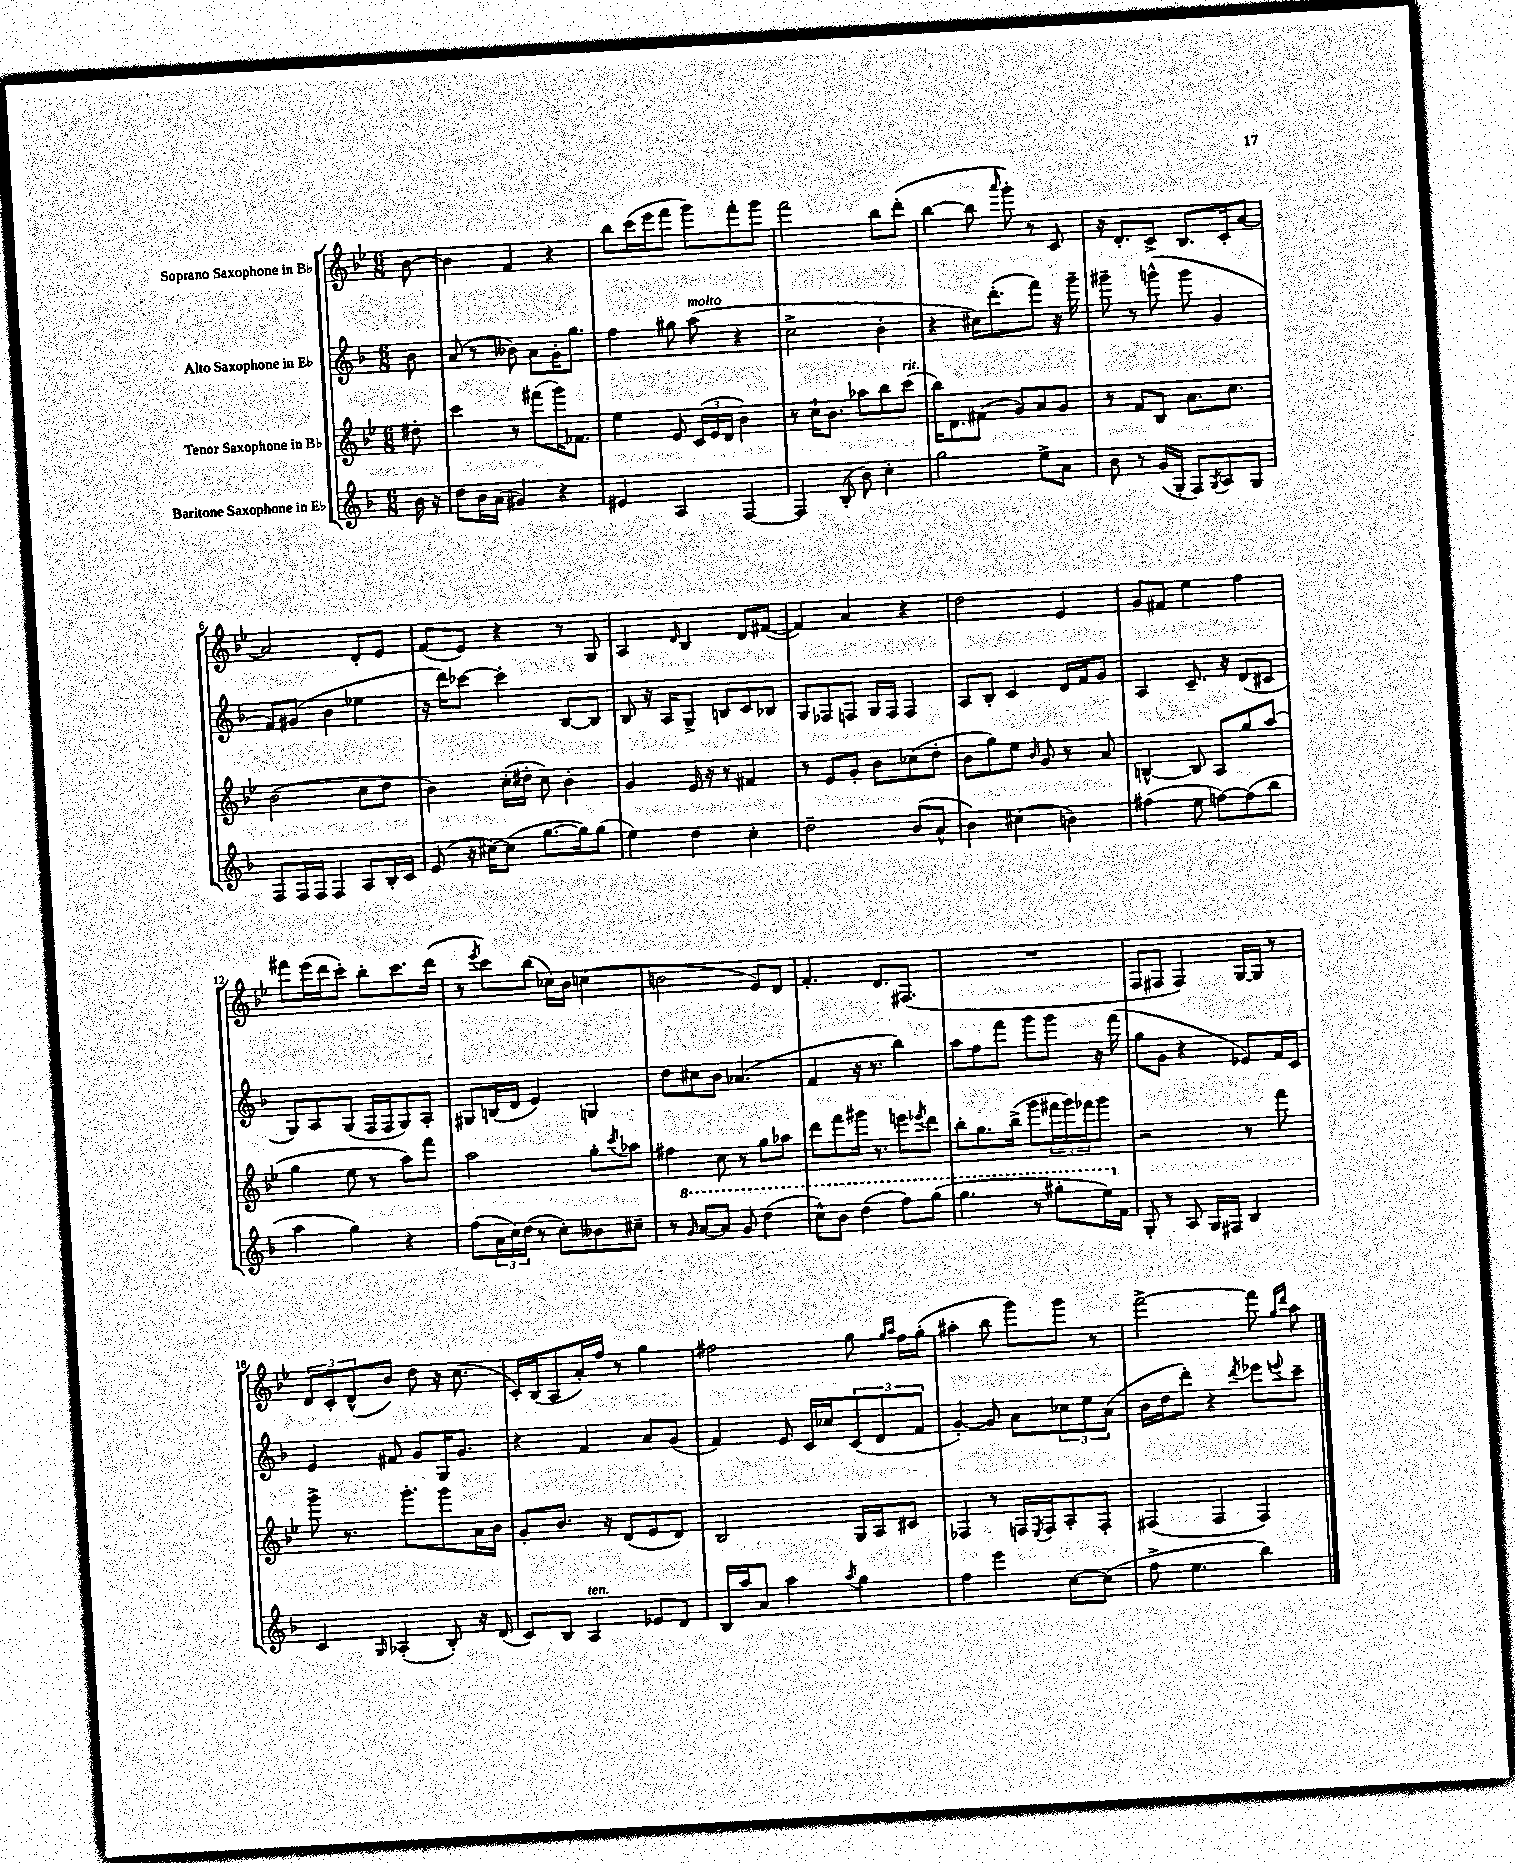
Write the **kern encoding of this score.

**kern	**kern	**kern	**kern
*staff4	*staff3	*staff2	*staff1
*clefG2	*clefG2	*clefG2	*clefG2
*k[b-]	*k[b-e-]	*k[b-]	*k[b-e-]
*M6/8	*M6/8	*M6/8	*M6/8
16b-	8dd#'	8b-	[8b-
16r	.	.	.
=	=	=	=
8dd	4ccc	(8a	4b-]
16b-	.	8r	.
(16a	.	.	.
4g#)	8r	8b--)	4f
.	(8fff#	8a	.
4r	16ggg)	16g'	4r
.	8.f-	8.gg	.
=	=	=	=
4e#	4ee-	4ff	8bb-
.	.	.	(16ccc
.	.	.	16eee-
4A	8e-	8gg#	8fff
.	(24c	(8aa	8ggg)
.	24e-	.	.
.	24d	.	.
[4F	4b-)	4r	8fff'
.	.	.	8ggg
=	=	=	=
4F]	8r	2cc^	2fff
.	16cc`	.	.
.	8.b-	.	.
(8B-'	.	.	.
8b-)	8aa-	.	.
4cc'	8bb-	4b-'	8bb-
.	(8ccc	.	(8ddd'
=	=	=	=
2gg	16bb-)	4r	[4bb-
.	8.d	.	.
.	(8f#	16cc#)	8bb-]
.	.	(8.ddd'	.
.	.	.	16qqaaa
.	8g)	.	8ggg')
8ee^	8a	8fff)	8r
8a	8g	16r	8c
.	.	16ggg~	.
=	=	=	=
8b-	8r	8ggg#~	16r
.	.	.	8.d'
8r	8f	8r	.
(16g	8B-	(8ggg^^	8c^
16G'	.	.	.
8F)	8.a	8ggg	8.B-
8qG	.	.	.
8A	.	4g	.
.	8.cc	.	16c'
8G	.	.	[8a
=	=	=	=
8F	(2b-	8f)	2a]
16F	.	(8g#	.
16F	.	.	.
4F	.	4b-	.
8A	8cc	4ee-	8d'
16B-'	8dd	.	8e-
16c	.	.	.
=	=	=	=
(8e	4b-)	16r	(8f
.	.	16ddd)	.
16r	.	[8ccc-	8e-)
[16cc#)	.	.	.
(8cc#]	(16cc'	4ccc-']	4r
.	16dd#'	.	.
[8.gg	8cc)	.	.
.	4b-'	[8B-	8r
16gg])	.	.	.
(8gg	.	8B-]	8G
=	=	=	=
4ee)	4g	8B-	4A
.	.	16r	.
.	.	16A	.
.	.	.	16qqd
4dd	16e-	8G^	4B-
.	16r	.	.
.	8r	8B	.
4cc'	4f#	8c	8d
.	.	8B-	([8f#
=	=	=	=
2dd~	8r	8G	4f#])
.	8e-	8F-	.
.	8g'	8F	4a
.	8b-	16G	.
.	.	16F	.
(8b-	(8cc-	4F	4r
8a^^	8dd'	.	.
=	=	=	=
4b-)	8b-	8A	2dd
.	8gg)	8B-'	.
(4cc#	8ee-	4c	.
.	16qqb-	.	.
.	8g	.	.
4b)	8r	16d	4e-
.	.	16f	.
.	8a	8g	.
=	=	=	=
(4ff#	[4B^^	4A	8g
.	.	.	8f#
8ee	8B]	8.c~	4ee-
[8ff)	8A	.	.
.	.	16r	.
(8ff]	8gg	(8d	4ff
8bb-	(8aa	8c#	.
=	=	=	=
4aa	4gg	8G)	8fff#
.	.	8A	(16eee-
.	.	.	16ddd
4gg)	8ee-	(8G	8ccc')
.	8r	16F	8bb-'
.	.	16F	.
4r	8aa)	8G)	8.ccc
.	8fff	8A'	.
.	.	.	(16ddd
=	=	=	=
(8ff	2aa	8G#	8r
.	.	.	8qeee-
24a	.	(16B	8ccc)
24cc)	.	.	.
.	.	16d	.
(24dd	.	.	.
8r	.	4e)	(8bb-
8cc')	.	.	16cc-)
.	.	.	16b-
8b--	8gg'	4G	(4cc
.	8qccc	.	.
8cc#~	8aa-	.	.
=	=	=	=
8r	4ff#	8dd	2b
16qqgg	.	.	.
[8aa	.	8cc#	.
8aa]	8cc	8b-	.
8gg	8r	(4.a-	.
(4ddd	8gg	.	8e-)
.	8aa-	.	8d
=	=	=	=
8ccc^^)	8ddd	4f	4.f'
8bb-	8fff	.	.
(4ddd	16ggg#	16r	.
.	8.r	8.r	.
.	.	.	8.d
8fff)	8eee	4bb-)	.
.	.	.	(8.F#
.	8qeee-	.	.
(8ggg	8ddd	.	.
=	=	=	=
4.ggg	8bb-'	8aa	2.r
.	8.gg	8ff	.
.	.	8fff	.
.	(16bb-^	.	.
8r	8ggg	8ggg	.
8ggg#'	24fff#	8ggg	.
.	24ggg)	.	.
.	24fff-	.	.
16eee)	8ggg	16r	.
16f	.	(16fff	.
=	=	=	=
8G'	2r	8gg	8F
8r	.	8g	8F#
8A	.	4r	4F#)
16G	.	.	.
16F#	.	.	.
4B-	8r	8e-)	[16G
.	.	.	16G]
.	8fff	16f	8r
.	.	16c	.
=	=	=	=
4c	8ggg^	4e	12d
.	.	.	12c'
.	8.r	.	.
.	.	.	(12d^^
16qqG	.	.	.
(4A-'	.	8f#	8b-)
.	8.ggg'	.	.
.	.	8g	8dd
8B-')	8ggg	16G	16r
.	.	8.g	(8.cc
16r	16a	.	.
(16d	16b-	.	.
=	=	=	=
8c)	8g'	4r	16c')
.	.	.	(16B-
8B-	8.b-	.	8A
4A	.	4f	16a')
.	16r	.	16ff
.	(8d	.	8r
8e-	8e-	8a	4gg
8d	8d)	(8g	.
=	=	=	=
16B-	2B-	4f)	2ff#
16aa	.	.	.
8a	.	.	.
4aa	.	8e	.
.	.	16c	.
.	.	16cc-	.
8qaa	.	.	.
4gg	16G	(12c	8gg
.	16A	.	.
.	.	12d	.
.	.	.	16qqgg
.	.	.	16qqaa
.	8c#	.	16ff#
.	.	12f	.
.	.	.	(16gg'
=	=	=	=
4ff	4F-	[4g')	4aa#'
4eee	8r	8g]	8bb-
.	16F	8a	8ggg)
.	8qE-	.	.
.	16F	.	.
[8cc	8A'	12cc-	8ggg
.	.	12ee	.
(8cc]	8F'	.	8r
.	.	(12a	.
=	=	=	=
8ff^	(4F#	16b-	[2fff^
.	.	16dd	.
4.ee	.	8ddd')	.
.	4F#	4r	.
.	.	8qddd	.
4bb-)	4F#)	8eee-	8fff]
.	.	.	16qqgg
.	.	8qqeee	16qqddd
.	.	8ccc~	8aa
==	==	==	==
*-	*-	*-	*-
